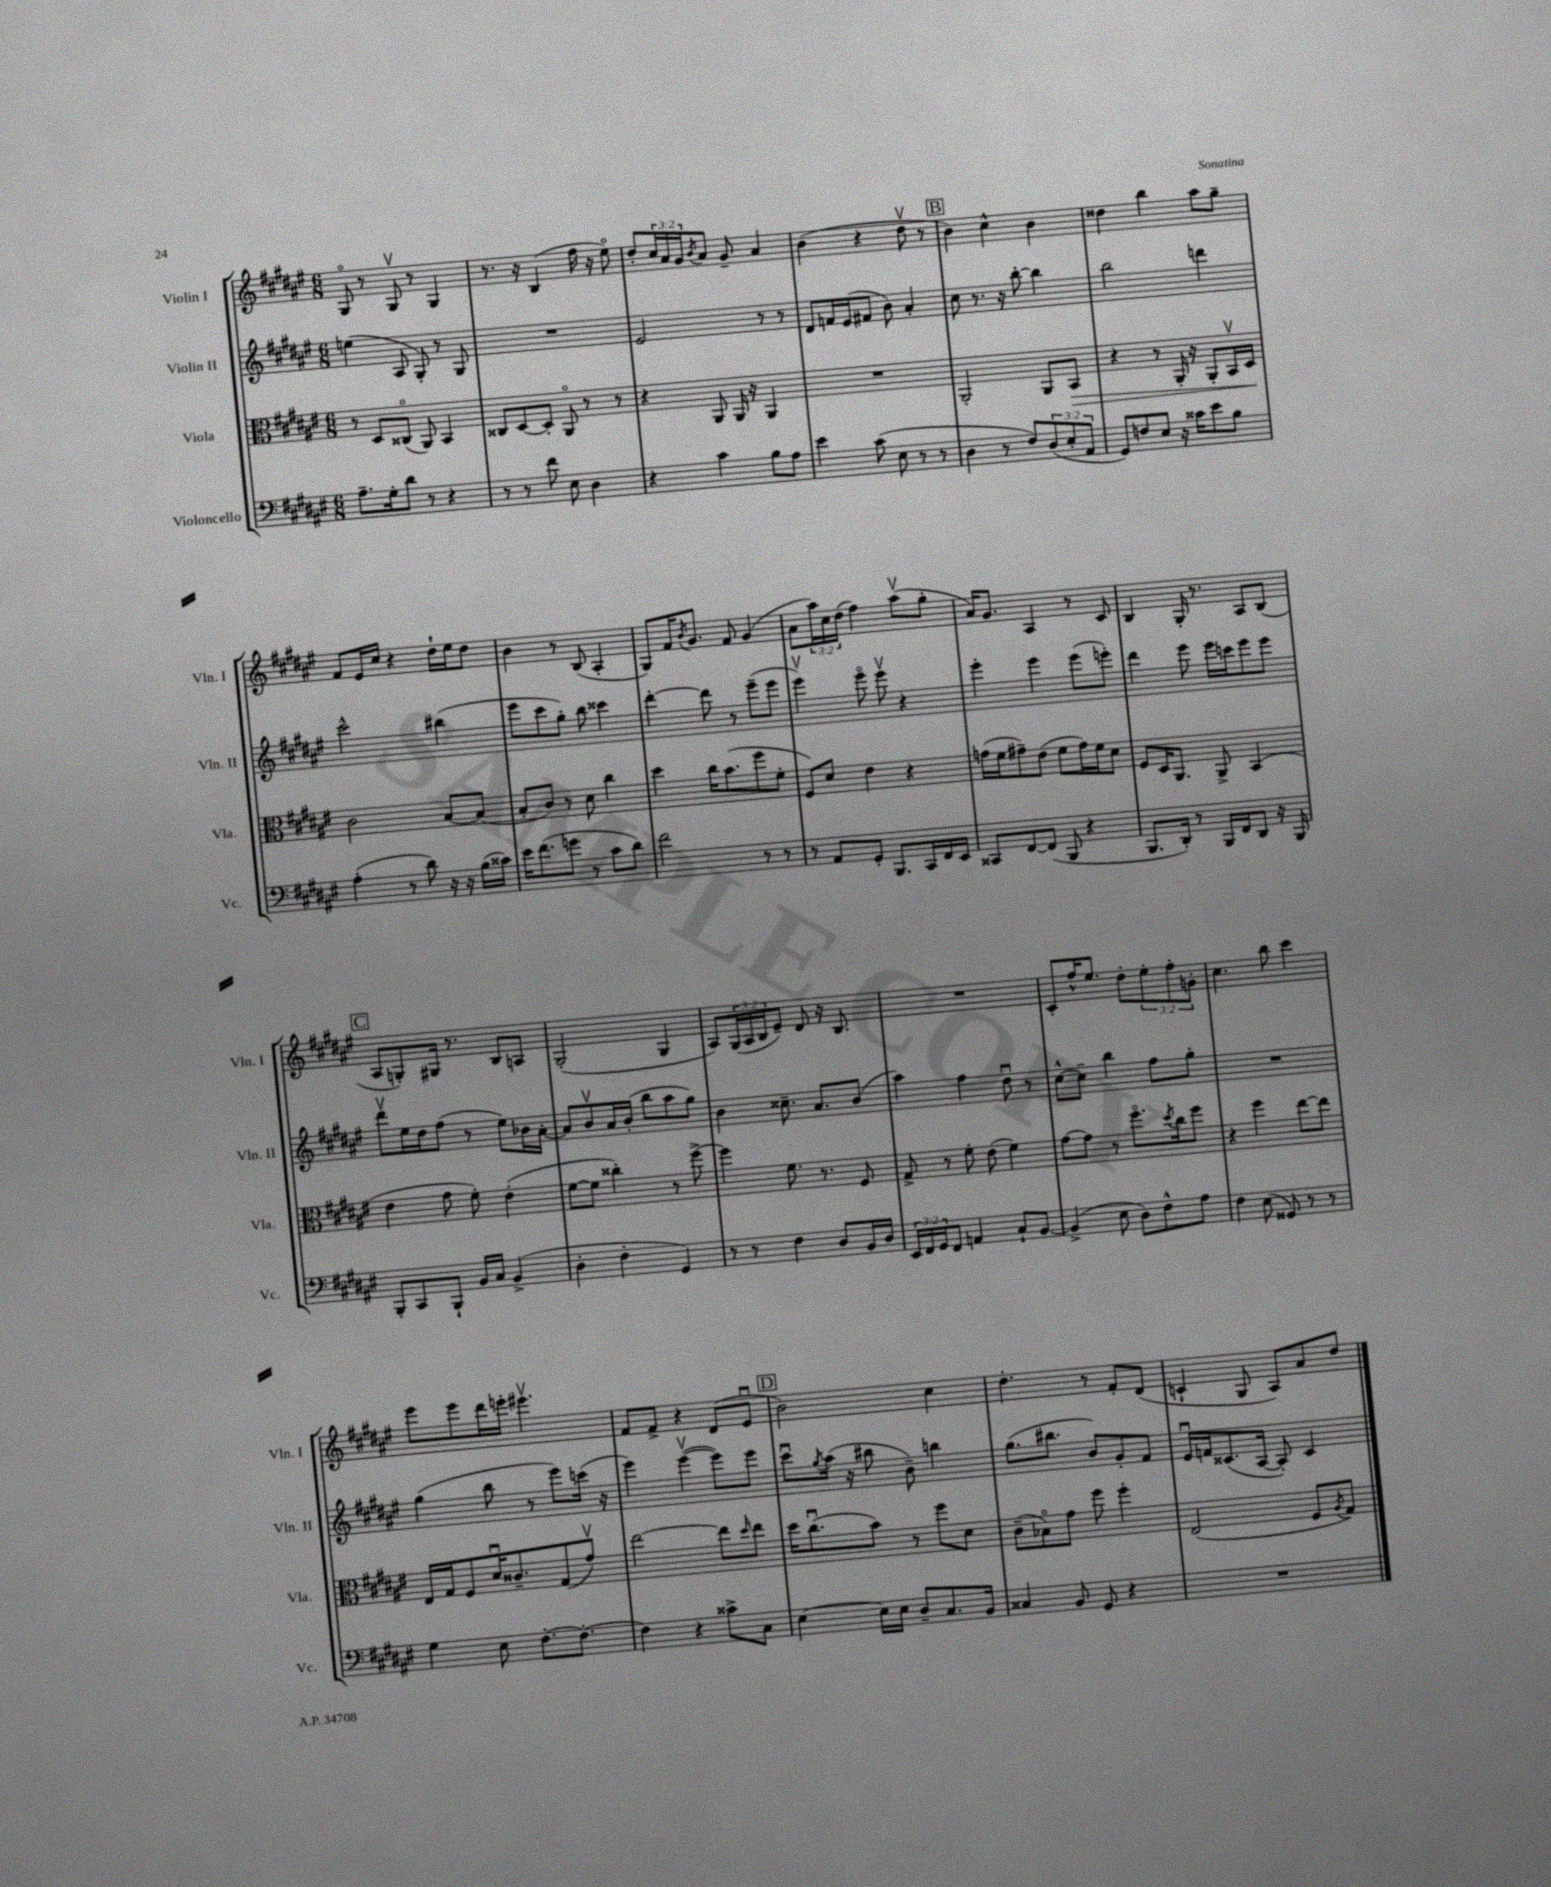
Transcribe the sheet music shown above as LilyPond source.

<<
\new StaffGroup <<
\new Staff = "s0" \with { instrumentName = "Violin I" shortInstrumentName = "Vln. I" } {
    \clef treble \key fis \major \numericTimeSignature \time 6/8 \override Staff.TupletNumber.text = #tuplet-number::calc-fraction-text
    gis8\flageolet r8 gis8\upbow r8 gis4 |
    r8. r16 b4( fis''16 r16 eis''8\flageolet) |
    dis''8-. \tuplet 3/2 { cis''16 ais'16 gis'16 } \acciaccatura { b'8 } ais'8 gis'8-- ais'4 |
    b'4( r4 dis''8\upbow r8 |
    \mark \markup { \box "B" } b'4) cis''4-^ b'4 |
    disis''4 b''4 ais''8 gis''8-- |
    fis'8 eis'16 cis''16 r4 dis''16-! eis''16 dis''8 |
    b'4 r8 b8( ais4-. |
    gis8) fis'16 \acciaccatura { b'8 } gis'8. fis'8 gis'4( |
    ais'8 \tuplet 3/2 { ais''16) cis''16 dis''16( } fis''4) ais''8\upbow( gis''8-. |
    ais'16) gis'8. ais4 r8 cis'8 |
    b4 gis16-. r8. ais8 b8( |
    \mark \markup { \box "C" } ais8 g8-.) gis16 r8. b8 a8 |
    gis2-.( gis4 |
    ais8) \tuplet 3/2 { gis16( ais16 b16 } eis'8--) dis'8 r16 b8. |
    R2. |
    cis'8-. fis''16-^ eis''8. dis''8-. \tuplet 3/2 { eis''8-. fis''8-. g'8-. } |
    cis''4. b''8 cis'''4 |
    eis'''8 eis'''8 dis'''16 e'''16-. eis'''4.\upbow |
    fis'8 fis'8-> r4 dis'8( eis'8\downbow |
    \mark \markup { \box "D" } b'2) cis''4 |
    dis''4.-. r8 fis'8-. dis'8( |
    c'4-! gis8 ais8) ais'8 dis''8 \bar "|." |
}
\new Staff = "s1" \with { instrumentName = "Violin II" shortInstrumentName = "Vln. II" } {
    \clef treble \key fis \major \numericTimeSignature \time 6/8
    e''4( ais8 gis8-.) r8 gis8 |
    R2. |
    eis'2 r8 r8 |
    dis'8 f'16 eis'16( fis'8 b'8) ais'4-. |
    \mark \markup { \box "B" } cis''8 r8. r16 b''8~-. b''4 |
    b''2 d'''4 |
    cis'''2-^ bis''4( |
    eis'''8 cis'''8 gis''8-.) b''8 cisis'''4 |
    dis'''4~-. dis'''8 r8 eis'''8--( eis'''8 |
    eis'''4\upbow) eis'''8\flageolet eis'''8\upbow r4 |
    eis'''4-. eis'''4 eis'''8( e'''8-.) |
    dis'''4 eis'''8 eis'''16 c'''16 eis'''8 eis'''8 |
    \mark \markup { \box "C" } dis'''8\upbow eis''16 dis''16 fis''8( r8 eis''8) bes'16 ais'16~-. |
    ais'8 b'8\upbow ais'16 b'16-.( b''8 ais''8 gis''8) |
    b'4 cisis''8.-- ais'8. b'8( |
    ais''4) fis''4 dis''8\downbow r8 |
    cis''8~-^ cis''8-- b''4 fis''8 gis''8-. |
    R2. |
    gis''4( b''8 r8 eis'''8) c'''16( r16 |
    eis'''4) eis'''4~\upbow( eis'''8) eis'''8 |
    \mark \markup { \box "D" } cis'''8\downbow \acciaccatura { gis''8 } ais''16( r16 bis''8 b'8--) b''4 |
    gis''8.( bis''8. b'8) gis'8-. fis'8 |
    eis'16\downbow f'16 cisis'8.( ais16~ ais8-.) cisis'4 \bar "|." |
}
\new Staff = "s2" \with { instrumentName = "Viola" shortInstrumentName = "Vla." } {
    \clef alto \key fis \major \numericTimeSignature \time 6/8
    r8 dis8 cisis8\flageolet( ais,8) b,4 |
    cisis8 dis8~ dis8-. ais,8\flageolet r8 r8 |
    r4 ais,8 ais,16 r16 ais,4 |
    R2. |
    \mark \markup { \box "B" } ais,2-. ais,8 b,8\> |
    r4 r8 ais,16-. r16 ais,8-. b,16\upbow dis16\! |
    cis'2 b8~ b8( |
    b8-. cis'8) r8 dis'8 cis''4 |
    dis''4 cis''16 b'8.( fis''8 fis'8-. |
    fis8) dis'8 eis'4 r4 |
    g'16( fis'16 gis'8--) eis'8( fis'8 gis'16) fis'16 dis'8 |
    fis8 dis16 ais,8. ais,8-> b,4( |
    \mark \markup { \box "C" } eis'4 gis'8 fis'8-.) eis'4-.( |
    fis'8~ fis'8 cisis''4-.) r8 fis''8~-> |
    fis''4 fis'8. r8. fis8 |
    gis8-> r8 fis'8-. eis'8( fis'4) |
    gis'8~ gis'8 r8 fis''8.\flageolet \acciaccatura { dis''8 } cis''16 fis''8 |
    r4 fis''4 eis''8~ eis''8 |
    eis16 gis16 fis8 dis'16\downbow cisis'8.-- gis8( gis'8\upbow) |
    eis''2~ eis''8 \grace { dis''16 } eis''8 |
    \mark \markup { \box "D" } dis''16 cis''8.\downbow( b'8) r8 fis''8 dis'8 |
    cis'8--( bes8\flageolet) gis'8 fis''8 fis''4-. |
    eis2( fis8 \acciaccatura { ais8 } gis8) \bar "|." |
}
\new Staff = "s3" \with { instrumentName = "Violoncello" shortInstrumentName = "Vc." } {
    \clef bass \key fis \major \numericTimeSignature \time 6/8 \override Staff.TupletNumber.text = #tuplet-number::calc-fraction-text
    ais8.-- gis16-. dis'8 r8 r4 |
    r8 r8 fis'8 eis8 dis4 |
    r4 cis'4 b8 ais8 |
    eis'4 cis'8( eis8 r8 r8 |
    \mark \markup { \box "B" } dis4 r8 fis8) \tuplet 3/2 { dis8( eis8-. ais,8 } |
    gis,8) f8 eis8 r16 cisis'16 eis'8 b8 |
    ais4-.( r8 dis'8) r16 r16 b16( cisis'16) |
    eis'16 fis'8.( g'8 r8 cis'8 dis'8) |
    fis'2 r8 r8 |
    r8 ais,8 gis,8-. b,,8. cis,16 fis,16 eis,16 |
    cisis,8 fis,8~ fis,8( b,,8 r4 |
    b,,8. dis,16-.) r8 b,,16 fis,16 dis,8 r16 b,,16 |
    \mark \markup { \box "C" } b,,8-. cis,8 b,,8-! b,16 cis16 b,4->( |
    dis4-. fis4-. gis,4) |
    r8 r8 fis4 dis8 b,16 dis16 |
    \tuplet 3/2 { eis,16 fis,16 gis,16 } fis,8 a,4 cis8-! b,8~ |
    b,4->( eis8 dis8) fis8-^ ais8 |
    fis4 eis8( gisis,8) r8 r8 |
    gis4 eis8 fis8.~-. fis8.~-. |
    fis4 r4 cisis'8-> cis8 |
    \mark \markup { \box "D" } eis4~ eis16 eis16 dis8-- cis8. b,16 |
    cisis4 b,8 gis,8 r4 |
    R2. \bar "|." |
}
>>
>>
\layout { \context { \Score \remove "Bar_number_engraver" } }
